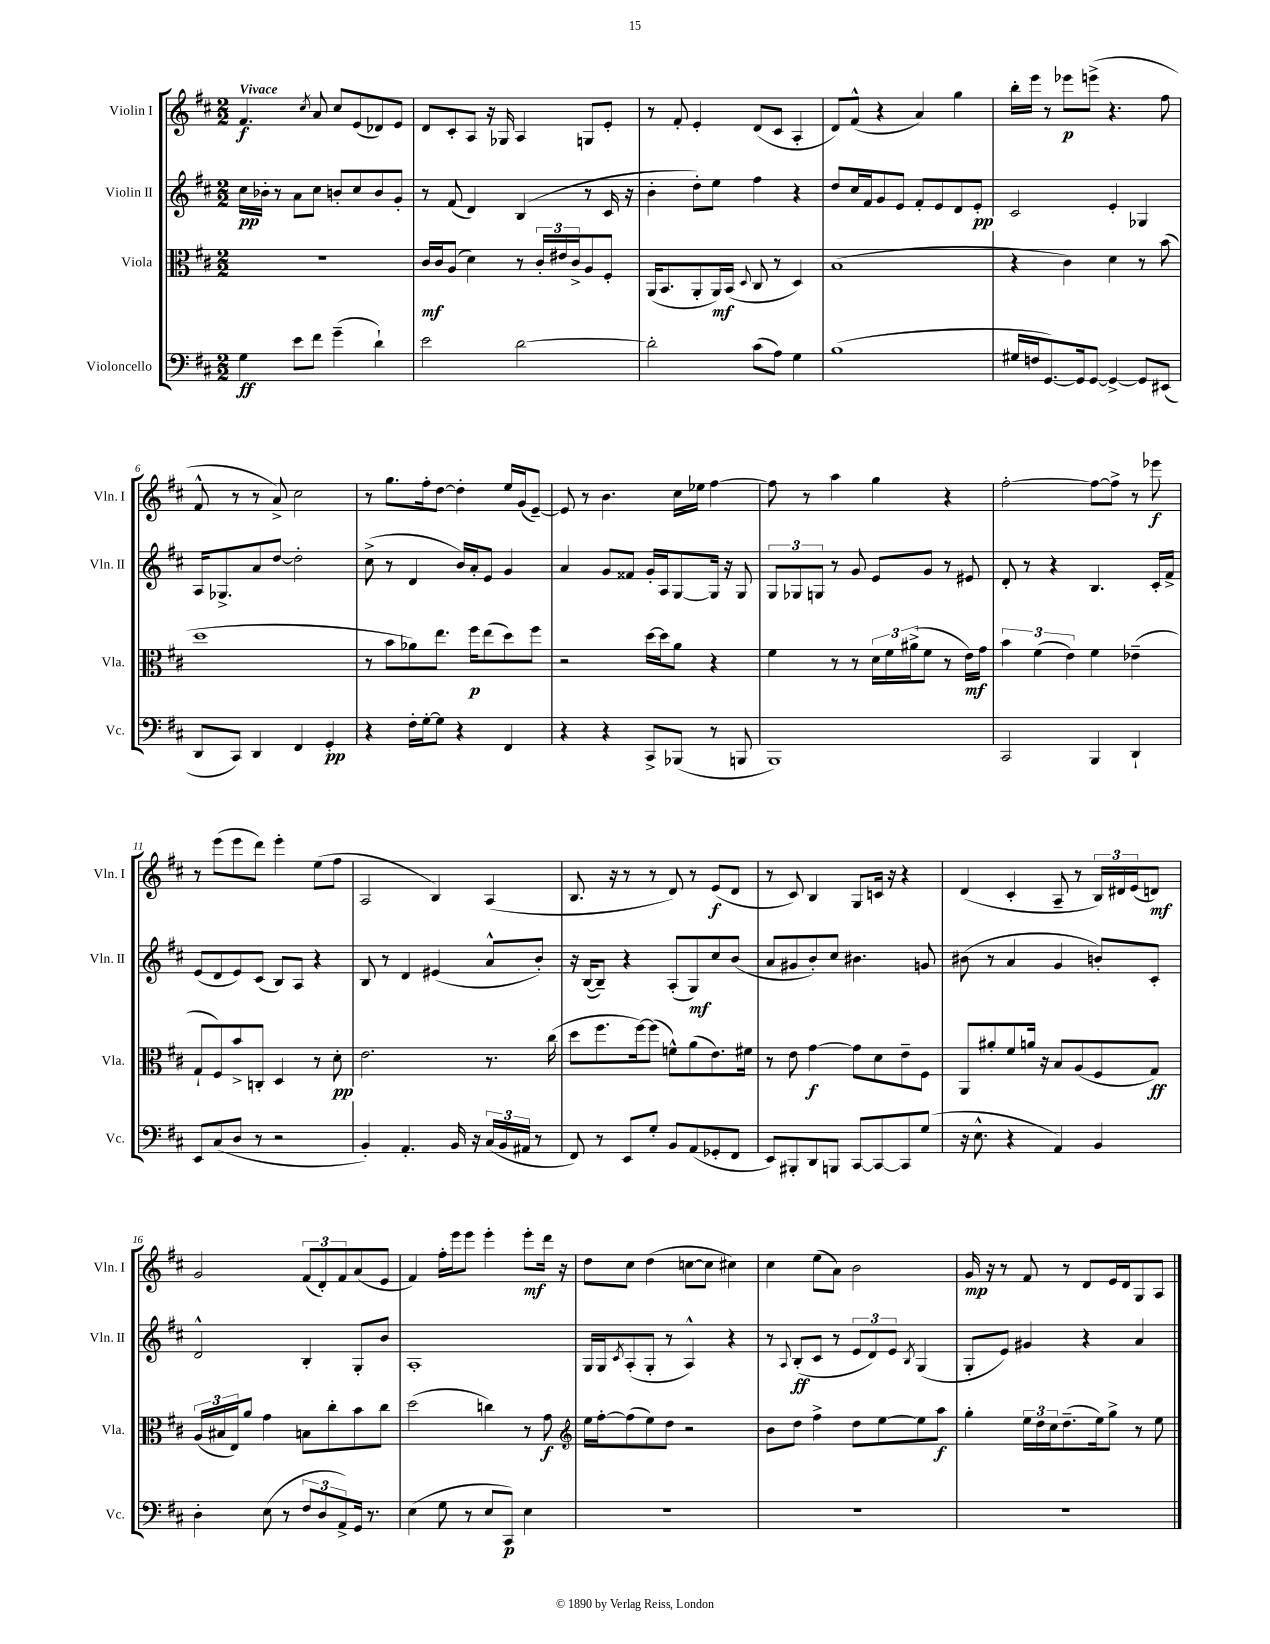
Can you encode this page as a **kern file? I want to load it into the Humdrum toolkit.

**kern	**dynam	**kern	**dynam	**kern	**dynam	**kern	**dynam
*part4	*part4	*part3	*part3	*part2	*part2	*part1	*part1
*staff4	*staff4	*staff3	*staff3	*staff2	*staff2	*staff1	*staff1
*I"Violoncello	*	*I"Viola	*	*I"Violin II	*	*I"Violin I	*
*I'Vc.	*	*I'Vla.	*	*I'Vln. II	*	*I'Vln. I	*
*clefF4	*	*clefC3	*	*clefG2	*	*clefG2	*
*k[f#c#]	*	*k[f#c#]	*	*k[f#c#]	*	*k[f#c#]	*
*M2/2	*	*M2/2	*	*M2/2	*	*M2/2	*
=1	=1	=1	=1	=1	=1	=1	=1
!	!	!	!	!	!	!LO:TX:a:B:t=Vivace	!
4G\	ff	1r	.	16cc#\LL	pp	4.f#/	f
.	.	.	.	16b-X'\JJ	.	.	.
.	.	.	.	8r	.	.	.
8e\L	.	.	.	8a\L	.	.	.
.	.	.	.	.	.	8qcc#/	.
8f#\J	.	.	.	8cc#\J	.	8a/	.
(4g~\	.	.	.	8bn'/L	.	8cc#/L	.
.	.	.	.	8cc#/	.	(8e/	.
4d`\)	.	.	.	8b/	.	8d-X/)	.
.	.	.	.	8g'/J	.	8e/J	.
=2	=2	=2	=2	=2	=2	=2	=2
2e\	.	16c#/LL	mf	8r	.	8d/L	.
.	.	16c#/J	.	.	.	.	.
.	.	(8A/J	.	(8f#/	.	8c#'/	.
.	.	4d\)	.	4d/)	.	8A/J	.
.	.	.	.	.	.	16r	.
.	.	.	.	.	.	16G-X/	.
[2d\	.	8r	.	(4B/	.	4A/	.
.	.	24c#'/LL	.	.	.	.	.
.	.	24e#X/	.	.	.	.	.
.	.	24c#^/J	.	.	.	.	.
.	.	8A/	.	8r	.	8Gn/L	.
.	.	8F#'/J	.	16c#/	.	8e'/J	.
.	.	.	.	16r	.	.	.
=3	=3	=3	=3	=3	=3	=3	=3
2d'\]	.	(16AA/KL	.	4b'\	.	8r	.
.	.	8.BB/	.	.	.	.	.
.	.	.	.	.	.	8f#'/	.
.	.	8AA'/	.	8dd'\L)	.	4e'/	.
.	.	16AA/L)	mf	8ee\J	.	.	.
.	.	(16BB/JJ	.	.	.	.	.
.	.	8qqD/	.	.	.	.	.
(8c#\L	.	8C#/	.	4ff#\	.	(8d/L	.
8A\J)	.	8r	.	.	.	8c#/J	.
4G\	.	4D/)	.	4r	.	4A'/	.
=4	=4	=4	=4	=4	=4	=4	=4
(1B	.	(1B	.	8dd/L	.	8d/L)	.
.	.	.	.	16cc#/L	.	(8f#^^/J	.
.	.	.	.	16f#/J	.	.	.
.	.	.	.	8g/	.	4r	.
.	.	.	.	8e/J	.	.	.
.	.	.	.	8f#'/L	.	4a/)	.
.	.	.	.	8e/	.	.	.
.	.	.	.	8d/	.	4gg\	.
.	.	.	.	8e'/J	pp	.	.
=5	=5	=5	=5	=5	=5	=5	=5
16G#X/LL	.	4r	.	2c#/	.	16bb'\LL	.
16Fn/J	.	.	.	.	.	16eee\JJ	.
[8.GG/)	.	.	.	.	.	8r	.
.	.	4c#\)	.	.	.	8eee-X\L	p
16GG/k]	.	.	.	.	.	.	.
[8GG/J	.	.	.	.	.	(8eeen^\J	.
4GG^/_	.	4d\	.	4e'/	.	4.r	.
8GG/L]	.	8r	.	4G-X/	.	.	.
(8EE#X/J	.	(8b\	.	.	.	8ff#\	.
!!LO:LB:g=z
=6	=6	=6	=6	=6	=6	=6	=6
8DD/L	.	1dd	.	16A/KL	.	8f#^^/	.
.	.	.	.	8.G-X^/	.	.	.
8CC#/J)	.	.	.	.	.	8r	.
4DD/	.	.	.	8a/	.	8r	.
.	.	.	.	[8dd/J	.	8a^/)	.
4FF#/	.	.	.	2dd'\]	.	2cc#\	.
4GG'/	pp	.	.	.	.	.	.
=7	=7	=7	=7	=7	=7	=7	=7
4r	.	8r	.	(8cc#^\	.	8r	.
.	.	8b\L	.	8r	.	8.gg\L	.
16F#'\LL	.	8a-X\)	.	4d/	.	.	.
[16G'\J	.	.	.	.	.	16ff#'\k	.
8G\J]	.	8.ee\J	.	.	.	[8dd\J	.
4r	.	.	.	16b/LL)	.	4dd'\]	.
.	.	16ff#\KL	p	16a'/J	.	.	.
.	.	(8ee\	.	8e/J	.	.	.
4FF#/	.	8dd\)	.	4g/	.	16ee/LL	.
.	.	.	.	.	.	(16g/J	.
.	.	8ff#\J	.	.	.	[8e~/J)	.
=8	=8	=8	=8	=8	=8	=8	=8
4r	.	2r	.	4a/	.	8e/]	.
.	.	.	.	.	.	8r	.
4r	.	.	.	8g/L	.	4.b\	.
.	.	.	.	8f##X/J	.	.	.
8CC#^/L	.	[16dd\LL	.	16g'/LL	.	.	.
.	.	16dd\J]	.	16A/J	.	.	.
(8BBB-X/J	.	8a\J	.	[8G/	.	16cc#\LL	.
.	.	.	.	.	.	16ee-X\JJ	.
8r	.	4r	.	16G/Jk]	.	[4ff#\	.
.	.	.	.	16r	.	.	.
8BBBn/	.	.	.	8G/	.	.	.
=9	=9	=9	=9	=9	=9	=9	=9
1BBB)	.	4f#\	.	12G/L	.	8ff#\]	.
.	.	.	.	12G-X/	.	.	.
.	.	.	.	.	.	8r	.
.	.	.	.	12Gn/J	.	.	.
.	.	8r	.	8r	.	4aa\	.
.	.	8r	.	8g/	.	.	.
.	.	24d\LL	.	8e/L	.	4gg\	.
.	.	24f#\	.	.	.	.	.
.	.	(24a#X^\J	.	.	.	.	.
.	.	8f#\J	.	8g/J	.	.	.
.	.	8r	.	8r	.	4r	.
.	.	16e\LL)	mf	8e#X/	.	.	.
.	.	16g\JJ	.	.	.	.	.
=10	=10	=10	=10	=10	=10	=10	=10
2CC#/	.	6b\	.	8d'/	.	[2ff#'\	.
.	.	.	.	8r	.	.	.
.	.	(6f#\	.	.	.	.	.
.	.	.	.	4r	.	.	.
.	.	6e\)	.	.	.	.	.
4BBB/	.	4f#\	.	4.B/	.	8ff#\L_	.
.	.	.	.	.	.	8ff#^\J]	.
4DD`/	.	(4e-X~\	.	.	.	8r	.
.	.	.	.	16c#'/LL	.	8eee-X\	f
.	.	.	.	16f#^/JJ	.	.	.
!!LO:LB:g=z
=11	=11	=11	=11	=11	=11	=11	=11
8EE/L	.	8G`/L	.	(8e/L	.	8r	.
(8C#/	.	8F#/)	.	8d/	.	(8eee\L	.
8D/J	.	8b^/	.	8e/)	.	8eee\	.
8r	.	8Cn'/J	.	(8c#/J	.	8ddd\J)	.
2r	.	4D/	.	8B/L)	.	4eee'\	.
.	.	.	.	8A/J	.	.	.
.	.	8r	.	4r	.	(8ee\L	.
.	.	8d'\	pp	.	.	8ff#\J	.
=12	=12	=12	=12	=12	=12	=12	=12
4BB'/)	.	2.e\	.	8B/	.	2A/	.
.	.	.	.	8r	.	.	.
4.AA'/	.	.	.	4d/	.	.	.
.	.	.	.	(4e#X/	.	4B/)	.
16BB/	.	.	.	.	.	.	.
16r	.	.	.	.	.	.	.
(24C#/LL	.	8.r	.	8a^^/L	.	(4A/	.
24BB/	.	.	.	.	.	.	.
24AA#X/JJ	.	.	.	.	.	.	.
8r	.	.	.	8b'/J)	.	.	.
.	.	(16cc#\	.	.	.	.	.
=13	=13	=13	=13	=13	=13	=13	=13
8FF#/)	.	8dd\L	.	16r	.	8.B/	.
.	.	.	.	([16B/KL	.	.	.
8r	.	8.ff#\	.	8B~/J])	.	.	.
.	.	.	.	.	.	16r	.
8EE/L	.	.	.	4r	.	8r	.
.	.	[16ff#\k)	.	.	.	.	.
8G'/J	.	(8ff#\J]	.	.	.	8r	.
8BB/L	.	8fn^^\L)	.	(8A'/L	.	8d/)	.
(8AA/	.	(8a\	.	8G/)	mf	8r	.
8GG-X'/	.	8.e\)	.	8cc#/	.	(8e/L	f
8FF#/J	.	.	.	(8b/J	.	8d/J	.
.	.	16f#X\Jk	.	.	.	.	.
=14	=14	=14	=14	=14	=14	=14	=14
8EE/L)	.	8r	.	8a/L	.	8r	.
8BBB#X'/	.	8e\	.	8g#X/	.	8c#/)	.
8DD/	.	[4g\	f	8b'/)	.	4B/	.
8BBBn/J	.	.	.	8cc#/J	.	.	.
[8CC#/L	.	8g\L]	.	4.b#X\	.	8G/L	.
8CC#/_	.	8d\	.	.	.	16cn/Jk	.
.	.	.	.	.	.	16r	.
8CC#/]	.	8e~\	.	.	.	4r	.
(8G/J	.	8F#\J	.	8gn/	.	.	.
=15	=15	=15	=15	=15	=15	=15	=15
16r	.	8AA/L	.	(8b#X\	.	(4d/	.
8.E^^\	.	.	.	.	.	.	.
.	.	8a#X'/	.	8r	.	.	.
4r	.	8f#/	.	4a/	.	4c#'/	.
.	.	16an/Jk	.	.	.	.	.
.	.	16r	.	.	.	.	.
4AA/)	.	8B/L	.	4g/	.	8A~/	.
.	.	(8A/	.	.	.	8r	.
4BB/	.	8F#/	.	8bn'/L)	.	24B/LL)	.
.	.	.	.	.	.	24d#X/	.
.	.	.	.	.	.	(24e/J	.
.	.	8G/J)	ff	8c#'/J	.	8dn/J)	mf
!!LO:LB:g=z
=16	=16	=16	=16	=16	=16	=16	=16
4D'\	.	(24A/LL	.	2d^^/	.	2g/	.
.	.	24B#X/	.	.	.	.	.
.	.	24E/J)	.	.	.	.	.
.	.	8a/J	.	.	.	.	.
(8E\	.	4g\	.	.	.	.	.
8r	.	.	.	.	.	.	.
12F#/L	.	8Bn\L	.	4B'/	.	(12f#/L	.
12D/	.	.	.	.	.	12d'/)	.
.	.	8cc#'\	.	.	.	.	.
12AA^/)	.	.	.	.	.	12f#/	.
16GG/Jk	.	8b\	.	8G'/L	.	(8a/	.
8.r	.	.	.	.	.	.	.
.	.	8cc#\J	.	8b/J	.	8e/J	.
=17	=17	=17	=17	=17	=17	=17	=17
(4E\	.	(2dd\	.	1A'	.	4f#/)	.
8G\	.	.	.	.	.	16ff#'\LL	.
.	.	.	.	.	.	16eee\J	.
8r	.	.	.	.	.	8eee\J	.
8E/L	.	4ccn\)	.	.	.	4eee'\	.
8CC#/J)	p	.	.	.	.	.	.
4E\	.	8r	.	.	.	8eee'\L	mf
.	.	8g\	f	.	.	16ddd\Jk	.
.	.	.	.	.	.	16r	.
=18	=18	=18	=18	=18	=18	=18	=18
*	*	*clefG2	*	*	*	*	*
1r	.	16ee\LL	.	16G/LL	.	8dd\L	.
.	.	[16ff#'\J	.	16G/J	.	.	.
.	.	.	.	8qc#/	.	.	.
.	.	(8ff#\]	.	(8A'/	.	8cc#\J	.
.	.	8ee\)	.	8G'/J	.	(4dd\	.
.	.	8dd\J	.	8r	.	.	.
.	.	2r	.	4A^^/)	.	[8ccn\L	.
.	.	.	.	.	.	8cc\J]	.
.	.	.	.	4r	.	4cc#X\)	.
=19	=19	=19	=19	=19	=19	=19	=19
1r	.	8b\L	.	8r	.	4cc#\	.
.	.	.	.	8qqA/	.	.	.
.	.	8dd\J	.	(8B'/L	ff	.	.
.	.	4ff#^\	.	8c#/J	.	(8ee\L	.
.	.	.	.	8r	.	8a\J)	.
.	.	8dd\L	.	12e/L	.	2b\	.
.	.	.	.	12d/)	.	.	.
.	.	[8ee\	.	.	.	.	.
.	.	.	.	12e/J	.	.	.
.	.	.	.	8qB/	.	.	.
.	.	8ee\]	.	(4G/	.	.	.
.	.	8aa\J	f	.	.	.	.
=20	=20	=20	=20	=20	=20	=20	=20
1r	.	4gg'\	.	8G'/L	.	16g/	mp
.	.	.	.	.	.	16r	.
.	.	.	.	8e/J)	.	8r	.
.	.	24ee\LL	.	4g#X/	.	8f#/	.
.	.	24dd\	.	.	.	.	.
.	.	24cc#\J	.	.	.	.	.
.	.	(8.dd~\	.	.	.	8r	.
.	.	.	.	4r	.	8d/L	.
.	.	16ee\k)	.	.	.	.	.
.	.	8gg^\J	.	.	.	16e/L	.
.	.	.	.	.	.	16d/J	.
.	.	8r	.	4a/	.	8G/	.
.	.	8ee\	.	.	.	8A/J	.
==	==	==	==	==	==	==	==
*-	*-	*-	*-	*-	*-	*-	*-
